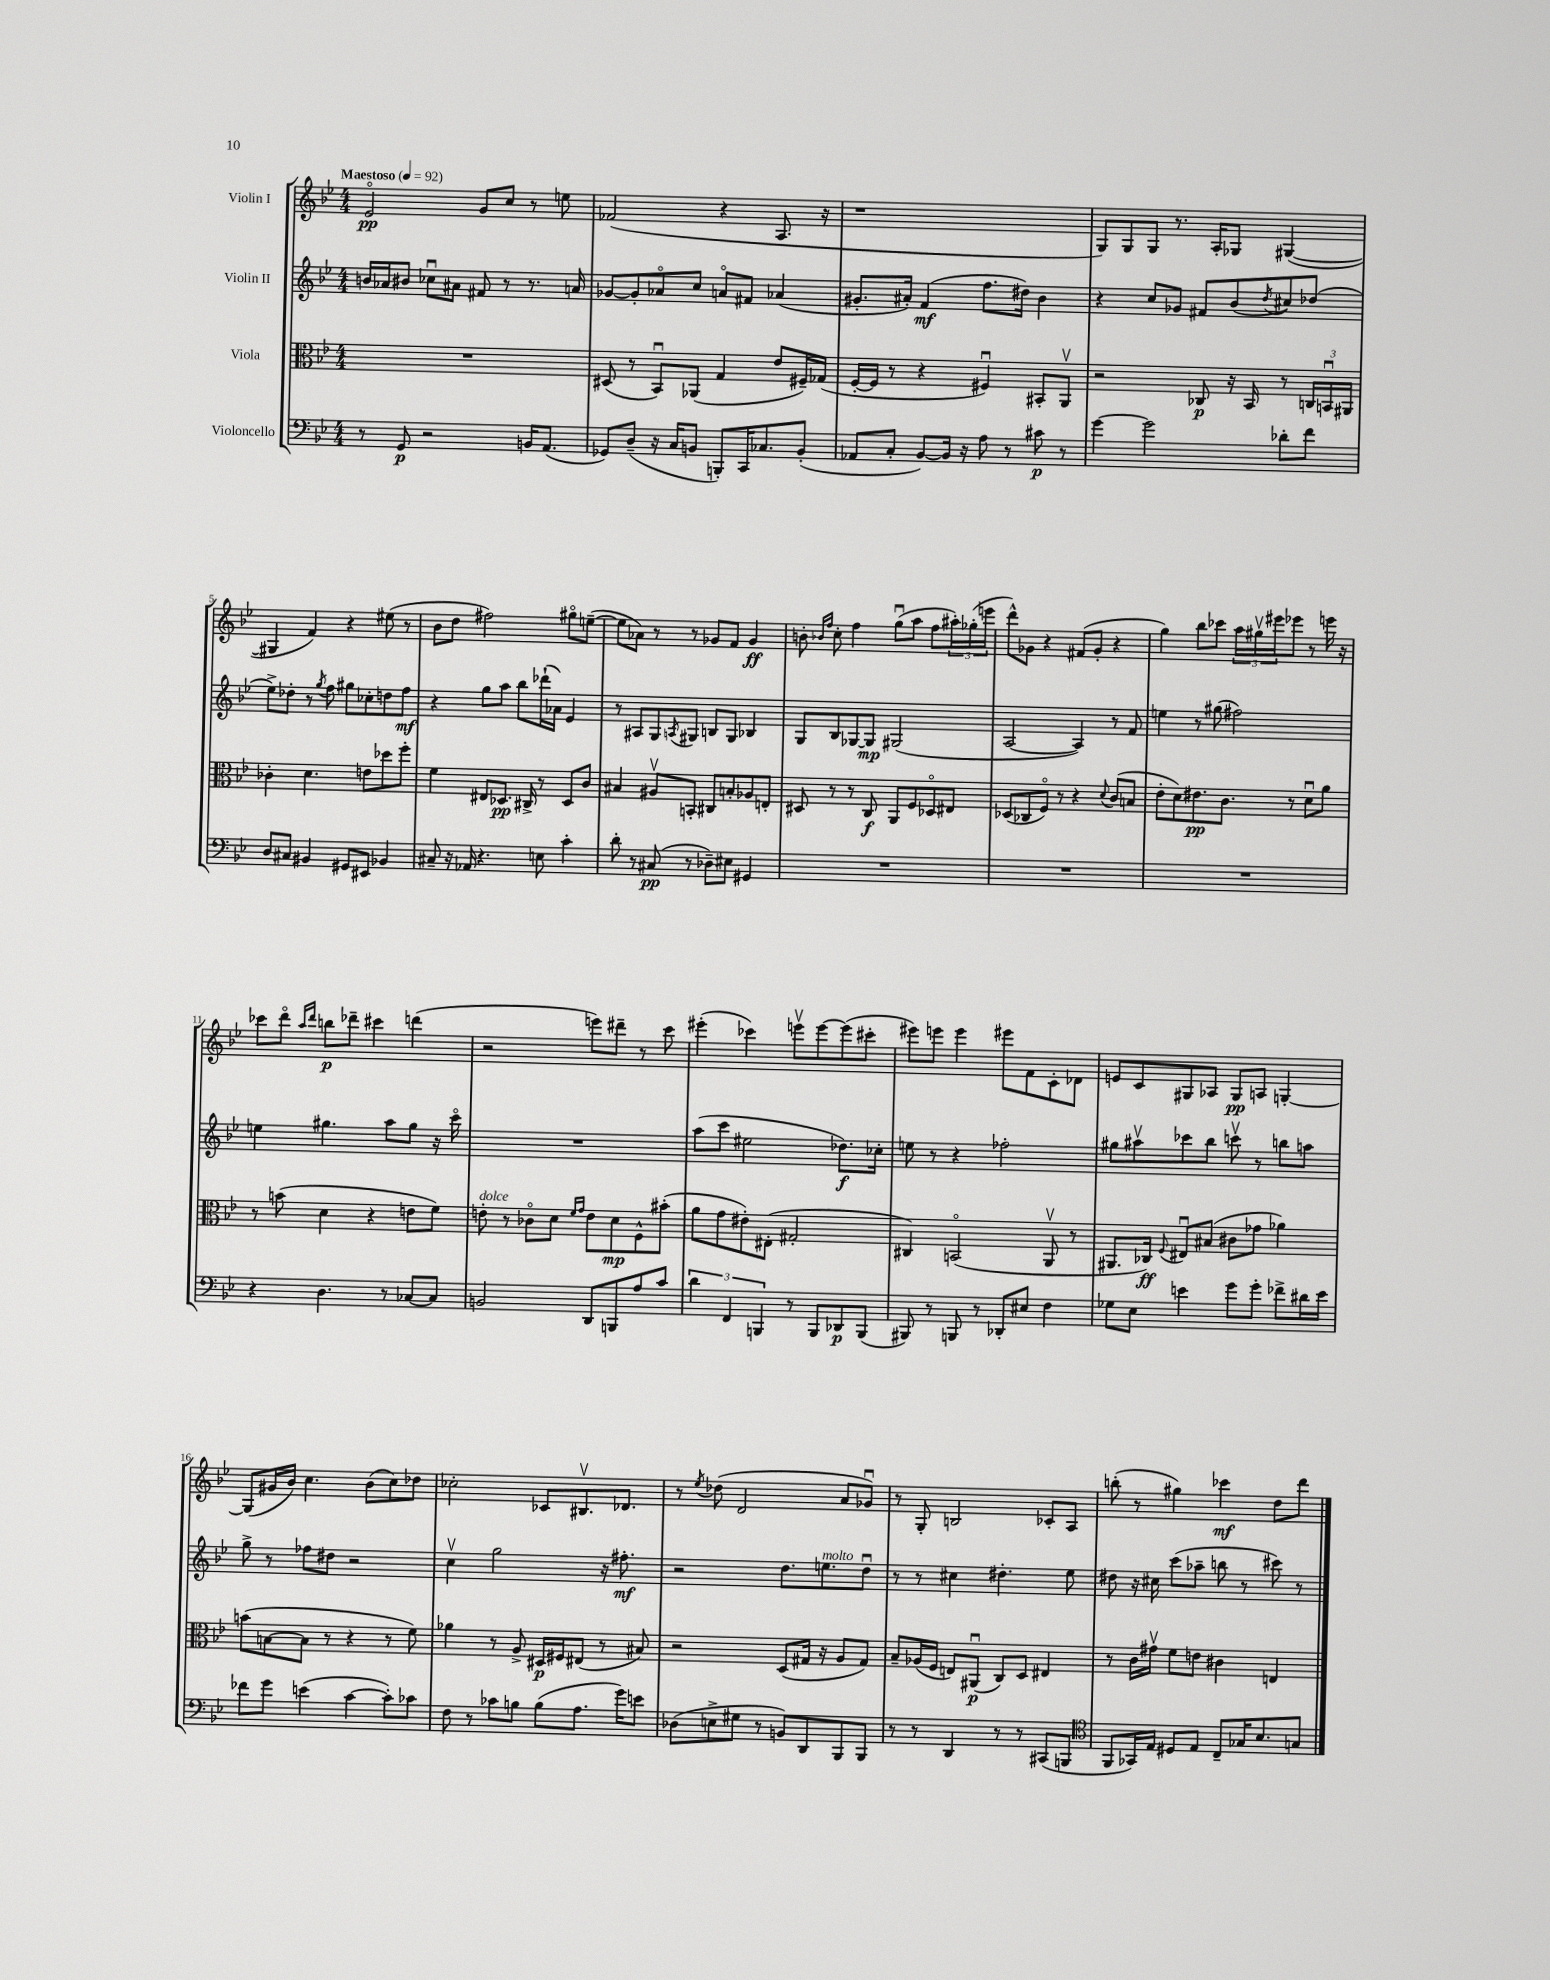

**kern	**dynam	**kern	**dynam	**kern	**dynam	**kern	**dynam
*part4	*part4	*part3	*part3	*part2	*part2	*part1	*part1
*staff4	*staff4	*staff3	*staff3	*staff2	*staff2	*staff1	*staff1
*I"Violoncello	*	*I"Viola	*	*I"Violin II	*	*I"Violin I	*
*clefF4	*	*clefC3	*	*clefG2	*	*clefG2	*
*k[b-e-]	*	*k[b-e-]	*	*k[b-e-]	*	*k[b-e-]	*
*M4/4	*	*M4/4	*	*M4/4	*	*M4/4	*
*MM92	*	*MM92	*	*MM92	*	*MM92	*
=1	=1	=1	=1	=1	=1	=1	=1
!	!	!	!	!	!	!LO:TX:a:B:t=Maestoso	!
8r	.	1r	.	16bn/LL	.	2e-/	pp
.	.	.	.	16a-X/J	.	.	.
8GG/	p	.	.	8b#X/J	.	.	.
2r	.	.	.	8cc-Xu\L	.	.	.
.	.	.	.	8a#X\J	.	.	.
.	.	.	.	8f#X/	.	8g/L	.
.	.	.	.	8r	.	8cc/J	.
16BBn/KL	.	.	.	8.r	.	8r	.
(8.AA/J	.	.	.	.	.	.	.
.	.	.	.	.	.	8een\	.
.	.	.	.	16an/	.	.	.
=2	=2	=2	=2	=2	=2	=2	=2
8GG-X/L)	.	(8D#X/	.	[8g-X/L	.	(2f-X/	.
(8D~/J	.	8r	.	8g-'/]	.	.	.
16r	.	8BB-u/L)	.	8a-X/	.	.	.
16C/KL	.	.	.	.	.	.	.
8BBn/J	.	(8AA-X/J	.	8cc/J	.	.	.
8BBBn'/L)	.	4G/	.	8an/L	.	4r	.
16CC/K	.	.	.	8f#X/J	.	.	.
8.C-X/	.	.	.	.	.	.	.
.	.	8e-/L	.	(4a-X/	.	8.A/	.
(8BB'/J	.	16F#X~/L)	.	.	.	.	.
.	.	(16G-X/JJ	.	.	.	16r	.
=3	=3	=3	=3	=3	=3	=3	=3
8AA-X/L	.	[16F'/LL	.	8.g#X'/L	.	1r	.
.	.	16F/JJ]	.	.	.	.	.
8C'/J	.	8r	.	.	.	.	.
.	.	.	.	16a#X'/Jk)	.	.	.
[8BB-/L)	.	4r	.	(4f/	mf	.	.
16BB-/Jk]	.	.	.	.	.	.	.
16r	.	.	.	.	.	.	.
8A\	.	4F#Xu/)	.	8.ff\L	.	.	.
8r	.	.	.	.	.	.	.
.	.	.	.	16dd#X\Jk)	.	.	.
8c#X\	p	8BB#X'/L	.	4b-\	.	.	.
8r	.	8AAv/J	.	.	.	.	.
=4	=4	=4	=4	=4	=4	=4	=4
[4g\	.	2r	.	4r	.	8G/L)	.
.	.	.	.	.	.	8G/	.
2g\]	.	.	.	8cc/L	.	8G/J	.
.	.	.	.	8g-X/J	.	8.r	.
.	.	8C-X/	p	8f#X/L	.	.	.
.	.	.	.	.	.	16A'/KL	.
.	.	16r	.	(8b-/	.	8G-X/J	.
.	.	16BB-/	.	.	.	.	.
.	.	.	.	8qdd/	.	.	.
8d-X'\L	.	8r	.	8cc#X/)	.	([4G#X/	.
8f\J	.	24Cn/LL	.	(8dd-X/J	.	.	.
.	.	24BBnu/	.	.	.	.	.
.	.	24AA#X/JJ	.	.	.	.	.
!!LO:LB:g=z
=5	=5	=5	=5	=5	=5	=5	=5
8D/L	.	4c-X'\	.	8ee-^\L)	.	4G#X/]	.
8C#X/J	.	.	.	8dd-X'\J	.	.	.
4BB#X/	.	4.d\	.	8r	.	4f/)	.
.	.	.	.	8qgg/	.	.	.
.	.	.	.	8ff\	.	.	.
8GG#X/L	.	.	.	8gg#X\L	.	4r	.
8EE#X/J	.	8en\L	.	8cc-X'\	.	.	.
4BB-X/	.	8dd-X\	.	8ddn\	.	(8ee#X\	.
.	.	8ff'\J	.	8ff\J	mf	8r	.
=6	=6	=6	=6	=6	=6	=6	=6
8C#X~/	.	4f\	.	4r	.	8b-\L	.
16r	.	.	.	.	.	8dd\J	.
16AA-X/	.	.	.	.	.	.	.
4.r	.	8E#X/L	.	8gg\L	.	2ff#X\)	.
.	.	8.D-X/J	pp	8aa\J	.	.	.
.	.	.	.	8bb-\L	.	.	.
.	.	16C#X^/	.	.	.	.	.
8En\	.	8r	.	(16ddd-X`\L	.	.	.
.	.	.	.	16a-X\JJ)	.	.	.
4c'\	.	8D-/L	.	4e-/	.	8gg#X\L	.
.	.	8c/J	.	.	.	([8een~\J	.
=7	=7	=7	=7	=7	=7	=7	=7
8d'\	.	4B#X/	.	8r	.	8ee\L]	.
8r	.	.	.	8A#X/L	.	8a-X\J)	.
(8C#X/	pp	8A#Xv/L	.	8G/	.	8r	.
.	.	.	.	8qAn/	.	.	.
8r	.	8BBn'/J	.	8G#X/J	.	8r	.
8D-X~\L)	.	8C#X/L	.	8Bn/L	.	8g-X/L	.
8E#X\J	.	8Bn'/	.	8G#/J	.	8f/J	.
4GG#X/	.	8A-X/	.	4B-X/	.	4g-/	ff
.	.	8En'/J	.	.	.	.	.
=8	=8	=8	=8	=8	=8	=8	=8
1r	.	8D#X/	.	8G/L	.	8bn'\	.
.	.	.	.	.	.	16qqb-X/LL	.
.	.	.	.	.	.	16qqff/JJ	.
.	.	8r	.	8B-/	.	8cc'\	.
.	.	8r	.	[8G-X/	.	4ff\	.
.	.	8C/	f	8G-/J]	mp	.	.
.	.	8AA/L	.	(2G#X/	.	(8ggu\L	.
.	.	8F/	.	.	.	8aa\J	.
.	.	8D-X/	.	.	.	8ff\L	.
.	.	8E#X/J	.	.	.	24aa#X'\L)	.
.	.	.	.	.	.	(24gg-X'\	.
.	.	.	.	.	.	24eeen\JJ	.
=9	=9	=9	=9	=9	=9	=9	=9
1r	.	(8D-X/L	.	[2A/	.	8ddd^^\L)	.
.	.	8C-X/	.	.	.	8g-X\J	.
.	.	8F/J)	.	.	.	4r	.
.	.	8r	.	.	.	.	.
.	.	4r	.	4A/])	.	(8f#X/L	.
.	.	.	.	.	.	8g-'/J	.
.	.	8qqd/	.	.	.	.	.
.	.	(8c/L	.	8r	.	4r	.
.	.	8Bn/J	.	8f/	.	.	.
=10	=10	=10	=10	=10	=10	=10	=10
1r	.	8e-'\L	.	4een\	.	4gg\)	.
.	.	8d\)	.	.	.	.	.
.	.	8.e#X\	pp	8r	.	8bb-\L	.
.	.	.	.	(8gg#X\	.	8ccc-X\J	.
.	.	8.c\J	.	.	.	.	.
.	.	.	.	2ff#X\)	.	24aa\LL	.
.	.	.	.	.	.	24gg#Xv\	.
.	.	.	.	.	.	24eee#X\J	.
.	.	8r	.	.	.	8eee-X\J	.
.	.	8du\L	.	.	.	8r	.
.	.	8a\J	.	.	.	16eeen\	.
.	.	.	.	.	.	16r	.
!!LO:LB:g=z
=11	=11	=11	=11	=11	=11	=11	=11
4r	.	8r	.	4een\	.	8ccc-X\L	.
.	.	(8bn\	.	.	.	8ddd\J	.
.	.	.	.	.	.	16qqaa/LL	.
.	.	.	.	.	.	16qqddd/JJ	.
4.D\	.	4d\	.	4.gg#X\	.	8bbn\L	p
.	.	.	.	.	.	8ddd-X~\J	.
.	.	4r	.	.	.	4ccc#X\	.
8r	.	.	.	8aa\L	.	.	.
[8C-X/L	.	8en\L	.	8gg#\J	.	(4dddn\	.
8C-/J]	.	8f\J)	.	16r	.	.	.
.	.	.	.	16ccc\	.	.	.
=12	=12	=12	=12	=12	=12	=12	=12
!	!	!LO:TX:a:i:t=dolce	!	!	!	!	!
2BBn/	.	8en'\	.	1r	.	2r	.
.	.	8r	.	.	.	.	.
.	.	8c-X\L	.	.	.	.	.
.	.	8d\J	.	.	.	.	.
.	.	16qqf/LL	.	.	.	.	.
.	.	16qqg/JJ	.	.	.	.	.
8DD/L	.	8e\L	.	.	.	8eeen\L)	.
8BBBn/	.	8d\	mp	.	.	8ddd#X~\J	.
8A/	.	8F^^\	.	.	.	8r	.
8c/J	.	(8b#X'\J	.	.	.	8ccc\	.
=13	=13	=13	=13	=13	=13	=13	=13
6d\	.	8a\L	.	(8aa\L	.	(4eee#X'\	.
.	.	8g\	.	8ccc\J	.	.	.
6FF/	.	.	.	.	.	.	.
.	.	8e#X'\)	.	2ee#X\	.	4ccc-X\)	.
6BBBn/	.	.	.	.	.	.	.
.	.	(8E#X'\J	.	.	.	.	.
8r	.	2G#X'/	.	.	.	8eeenv\L	.
8BBB/L	.	.	.	.	.	[8eee\	.
8DD-X/	p	.	.	8.dd-X\L)	f	(8eee\]	.
(8BBB/J	.	.	.	.	.	8ccc#X'\J	.
.	.	.	.	16cc-X'\Jk	.	.	.
=14	=14	=14	=14	=14	=14	=14	=14
8BBB#X/)	.	4C#X/)	.	8een\	.	8eee#X\L)	.
8r	.	.	.	8r	.	8eeen\J	.
8BBBn/	.	(2BBn/	.	4r	.	4eee\	.
8r	.	.	.	.	.	.	.
8DD-X'/L	.	.	.	2ff-X'\	.	8eee#X\L	.
8E#X/J	.	.	.	.	.	8f\	.
4F\	.	8AAv/	.	.	.	8c'\	.
.	.	8r	.	.	.	8d-X\J	.
=15	=15	=15	=15	=15	=15	=15	=15
8G-X\L	.	8.AA#X/L	.	8gg#X\L	.	8en/L	.
8E-\J	.	.	.	8aa#Xv\	.	8c/	.
.	.	16C-X/Jk)	ff	.	.	.	.
.	.	8qqF/	.	.	.	.	.
4en\	.	8E#Xu/L	.	8ccc-X\	.	8G#X/	.
.	.	(8B#X/J	.	8bb-\J	.	8A-X/J	.
8g\L	.	8c#X\L	.	8cccnv\	.	8G#/L	pp
8g'\J	.	8g-X\J	.	8r	.	8An/J	.
8f-X^\L	.	4a-X\)	.	8bbn\L	.	[4Gn'/	.
16d#X\L	.	.	.	8aan\J	.	.	.
16e\JJ	.	.	.	.	.	.	.
!!LO:LB:g=z
=16	=16	=16	=16	=16	=16	=16	=16
8f-X\L	.	(8bn\L	.	8gg^\	.	(8G/L]	.
8g\J	.	[8Bn\	.	8r	.	16g#X/L	.
.	.	.	.	.	.	16b-/JJ)	.
(4en\	.	8B\J]	.	8ff-X\L	.	4.cc\	.
.	.	8r	.	8dd#X\J	.	.	.
[4c\	.	4r	.	2r	.	.	.
.	.	.	.	.	.	(8b-\L	.
8c'\L])	.	8r	.	.	.	8cc\)	.
8c-X\J	.	8f\)	.	.	.	8dd-X\J	.
=17	=17	=17	=17	=17	=17	=17	=17
8F\	.	4a-X\	.	4ccv\	.	2cc-X'\	.
8r	.	.	.	.	.	.	.
8c-X\L	.	8r	.	2gg\	.	.	.
8Bn\J	.	8A^/	.	.	.	.	.
(8B\L	.	16D#X/LL	p	.	.	8c-X/L	.
.	.	16F#X/J	.	.	.	.	.
8.A\J	.	(8E#X/J	.	.	.	8.B#Xv/	.
.	.	8r	.	16r	.	.	.
16g\KL)	.	.	.	8.ff#X'\	mf	8.d-X/J	.
8en\J	.	8B#X/)	.	.	.	.	.
=18	=18	=18	=18	=18	=18	=18	=18
(8D-X\L	.	2r	.	2r	.	8r	.
.	.	.	.	.	.	8qee-/	.
8En^\	.	.	.	.	.	(8dd-X\	.
8G#X\J	.	.	.	.	.	2d/	.
8r	.	.	.	.	.	.	.
8BBn/L)	.	(8D/L	.	8.dd\L	.	.	.
8DD/	.	16G#X/Jk	.	.	.	.	.
!	!	!	!	!LO:TX:a:i:t=molto	!	!	!
.	.	16r	.	8.een\	.	.	.
8BBB-/	.	8A/L	.	.	.	8a/L	.
8BBB-/J	.	8G#/J)	.	8ddu\J	.	8g-Xu/J)	.
=19	=19	=19	=19	=19	=19	=19	=19
8r	.	8B-~/L	.	8r	.	8r	.
8r	.	(16A-X/L	.	8r	.	8G'/	.
.	.	16F/JJ	.	.	.	.	.
4DD/	.	8En/L)	.	4cc#X\	.	2Bn/	.
.	.	(8AA#Xu/J	p	.	.	.	.
8r	.	8C/L)	.	4.dd#X'\	.	.	.
8r	.	8D/J	.	.	.	.	.
(8CC#X/L	.	4E#X/	.	.	.	8c-X'/L	.
8BBBn/J	.	.	.	8ee-\	.	8A/J	.
=20	=20	=20	=20	=20	=20	=20	=20
*clefC4	*	*	*	*	*	*	*
8FF/L	.	8r	.	8dd#X\	.	(8bbn'\	.
16GG-X/L)	.	16c\LL	.	16r	.	8r	.
16E-/JJ	.	16g#Xv\JJ	.	16cc#X\	.	.	.
8D#X/L	.	8f\L	.	(8ccc\L	.	4gg#X\)	.
8E-/J	.	8en\J	.	8aa-X~\J	.	.	.
8C~/L	.	4c#X\	.	8bbn\	.	4ccc-X\	mf
16G-X/K	.	.	.	8r	.	.	.
8.B-/	.	.	.	.	.	.	.
.	.	4En/	.	8ccc#X\)	.	8dd\L	.
8Gn/J	.	.	.	8r	.	8ddd\J	.
==	==	==	==	==	==	==	==
*-	*-	*-	*-	*-	*-	*-	*-
